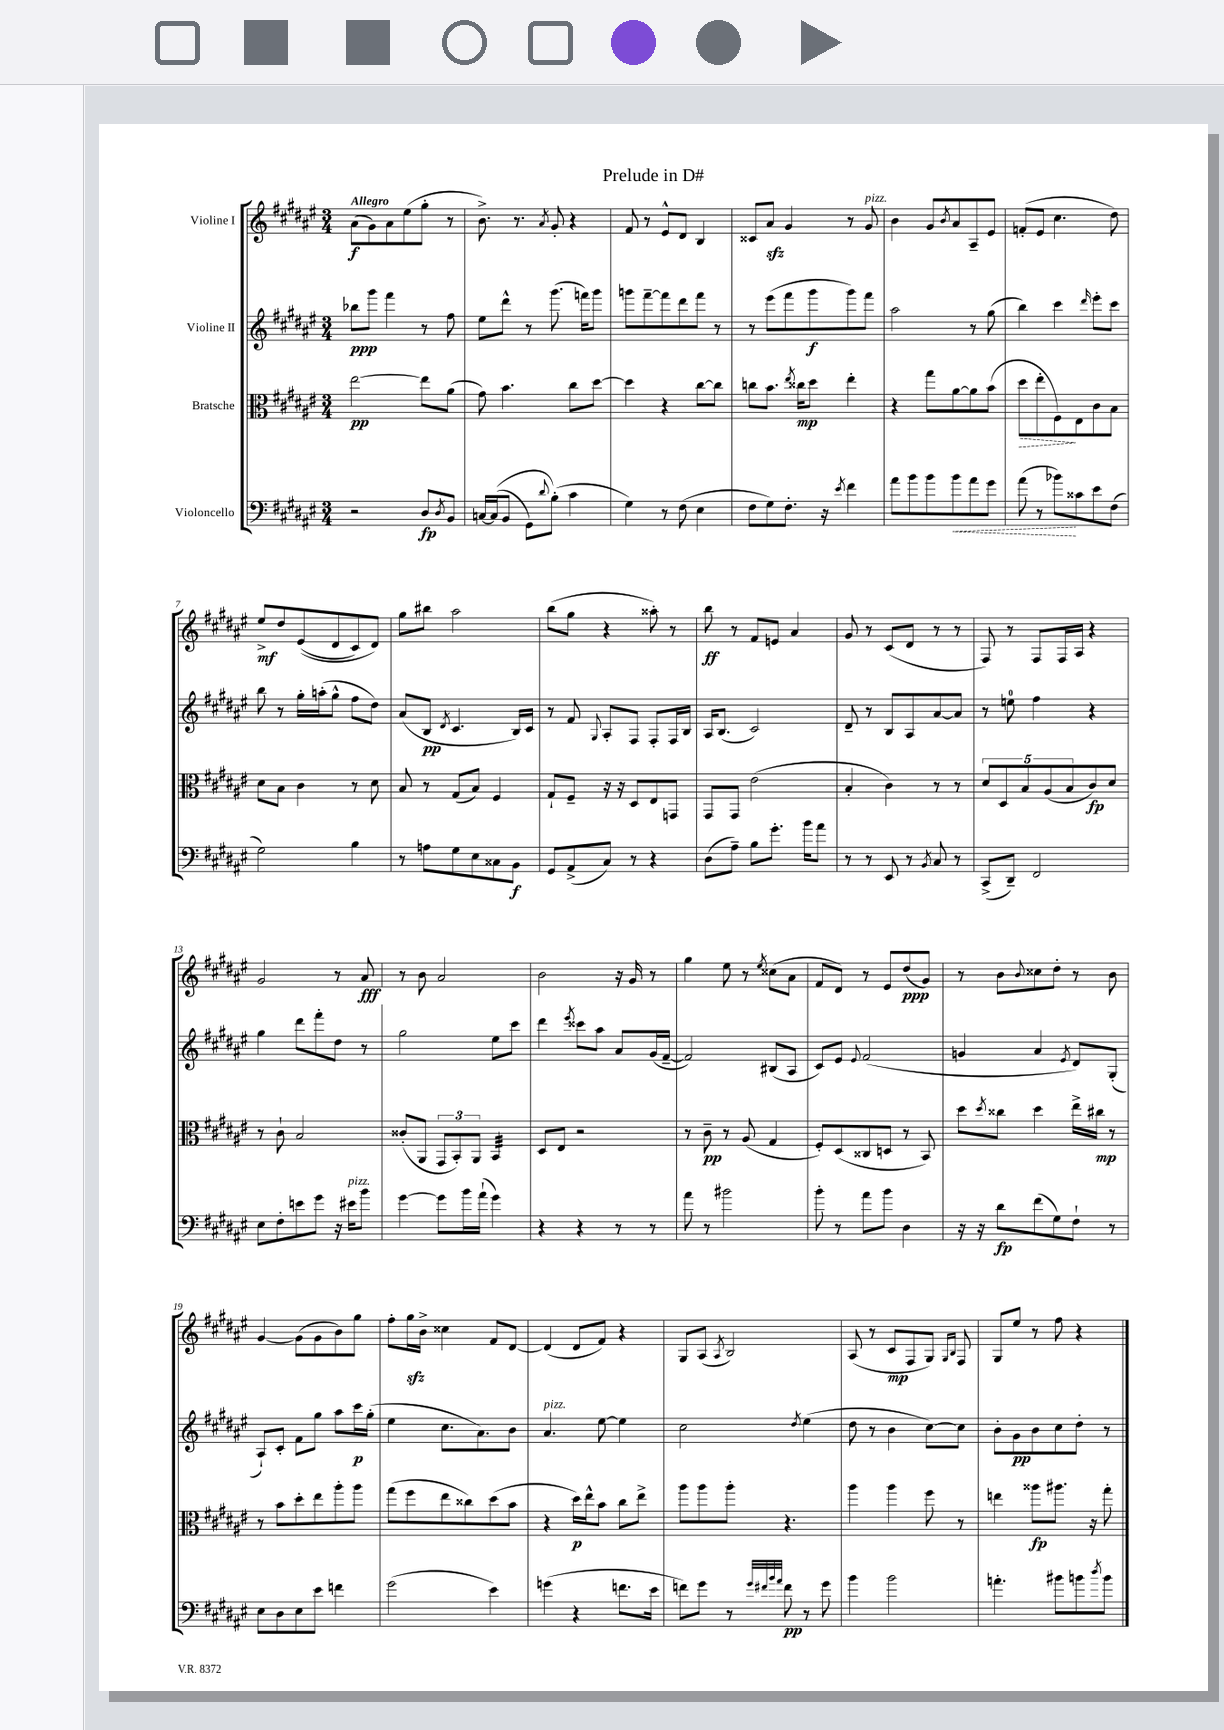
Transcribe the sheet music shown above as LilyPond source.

\header { title = "Prelude in D#" }
<<
\new StaffGroup <<
\new Staff = "s0" \with { instrumentName = "Violine I" } {
    \clef treble \key fis \major \numericTimeSignature \time 3/4 \tempo "Allegro"
    ais'8\f( gis'8) ais'8 eis''8( gis''8-. r8 |
    b'8.->) r8. \acciaccatura { ais'8 } gis'8-. r4 |
    fis'8 r8 eis'8-^ dis'8 b4 |
    cisis'8 ais'8\sfz gis'4 r8 gis'8^\markup { \italic "pizz." } |
    b'4 gis'8 \acciaccatura { b'8 } ais'8 ais8-- eis'8 |
    f'8-.( eis'8 cis''4. dis''8) |
    eis''8->\mf dis''8 eis'8(\( dis'8 cis'8) dis'8\) |
    gis''8 bis''8 ais''2 |
    b''8( gis''8 r4 aisis''8-.) r8 |
    b''8\ff r8 fis'8 e'8 ais'4 |
    gis'8 r8 cis'8( dis'8 r8 r8 |
    fis8) r8 fis8 fis16 ais16 r4 |
    gis'2 r8 ais'8\fff |
    r8 b'8 ais'2 |
    b'2 r16 gis'16 r8 |
    gis''4 eis''8 r8 \acciaccatura { eis''8 } cisis''8( ais'8 |
    fis'8 dis'8) r8 eis'8 dis''8\ppp( gis'8) |
    r8 b'8 \appoggiatura { b'8 } cisis''8 dis''8-. r8 b'8 |
    gis'4~ gis'8( gis'8 b'8) gis''8 |
    fis''8-. gis''16\sfz b'16-> cisis''4 fis'8 dis'8~ |
    dis'4( dis'8 fis'8) r4 |
    gis8 ais8( \acciaccatura { ais8 } b2) |
    ais8( r8 cis'8\mp fis8 gis8) \grace { gis16 b16 } fis8 |
    gis8 eis''8 r8 fis''8 r4 \bar "|." |
}
\new Staff = "s1" \with { instrumentName = "Violine II" } {
    \clef treble \key fis \major \numericTimeSignature \time 3/4
    bes''8\ppp gis'''8 fis'''4 r8 fis''8 |
    eis''8 dis'''8-^ r8 gis'''8.( f'''16) gis'''8 |
    g'''8 fis'''8~-- fis'''8 dis'''8 fis'''8 r8 |
    r8 eis'''8( fis'''8 gis'''8\f gis'''8) fis'''8 |
    ais''2 r8 gis''8( |
    b''4) cis'''4 \grace { dis'''16 } eis'''8-. cis'''8 |
    b''8 r8 gis''16-. a''16-.( gis''8-^ fis''8 dis''8) |
    ais'8( b8\pp \acciaccatura { dis'8 } cis'4. b16) cis'16 |
    r8 fis'8 \appoggiatura { gis8 } ais8-. fis8 fis8-. fis16 b16 |
    ais16 b8.( cis'2) |
    dis'8-- r8 b8 ais8 ais'8~ ais'8 |
    r8 e''8-0 fis''4 r4 |
    gis''4 dis'''8 fis'''8-. dis''8 r8 |
    gis''2 eis''8 cis'''8 |
    dis'''4 \acciaccatura { eis'''8 } cisis'''8 ais''8 ais'8 gis'16( fis'16~-- |
    fis'2) bis8( ais8 |
    cis'8) eis'8 \appoggiatura { eis'8 } fis'2( |
    g'4 ais'4 \acciaccatura { eis'8 } dis'8) gis8-.( |
    ais8-!) cis'8-. fis'8 gis''8 ais''8 cis'''16\p gis''16-.( |
    eis''4 cis''8. ais'8.) b'8 |
    ais'4.^\markup { \italic "pizz." } eis''8~ eis''4 |
    cis''2 \acciaccatura { dis''8 } eis''4( |
    dis''8 r8 b'4 cis''8~) cis''8 |
    b'8-. gis'8\pp b'8 cis''8 dis''8-. r8 \bar "|." |
}
\new Staff = "s2" \with { instrumentName = "Bratsche" } {
    \clef alto \key fis \major \numericTimeSignature \time 3/4
    eis''2~\pp eis''8 ais'8( |
    gis'8) b'4. cis''8 dis''8~ |
    dis''4 r4 cis''8~ cis''8 |
    c''8 b'8. \acciaccatura { eis''8 } cisis''16\mp dis''8 eis''4-. |
    r4 gis''8 ais'8~ ais'8 b'8( |
    \once \override Hairpin.style = #'dashed-line dis''8\> eis''8-. fis8\!) eis8 cis'8 b8 |
    dis'8 b8 cis'4 r8 dis'8 |
    b8 r8 gis8( b8) fis4 |
    gis8-! fis8-- r16 r16 dis8 eis8 g,8 |
    gis,8 gis,8 eis'2( |
    b4-. cis'4) r8 r8 |
    \tuplet 5/4 { dis'8 dis8 b8 ais8( b8 } cis'8\fp) dis'8 |
    r8 cis'8-! b2 |
    cisis'8-.( ais,8 \tuplet 3/2 { gis,8 b,8-.) ais,8 } b,4:32 |
    dis8 eis8 r2 |
    r8 cis'8--\pp r8 ais8( gis4 |
    fis8-.) dis8( cisis8 d8 r8 b,8) |
    dis''8 \acciaccatura { dis''8 } cisis''8 dis''4 eis''16-> cis''16\mp r8 |
    r8 b'8 dis''8-. eis''8 ais''8-. ais''8 |
    gis''8( fis''8 eis''8 cisis''8) dis''8( b'8 |
    r4 dis''16\p) eis''16-^ b'8 cis''8 eis''8-> |
    ais''8 ais''8 ais''8-. r4. |
    ais''4 ais''4 fis''8 r8 |
    e''4 aisis''8\fp ais''8. r16 gis''8-. \bar "|." |
}
\new Staff = "s3" \with { instrumentName = "Violoncello" } {
    \clef bass \key fis \major \numericTimeSignature \time 3/4
    r2 dis8\fp \acciaccatura { dis8 } b,8 |
    c16~ c16(\( b,8 gis,8) \appoggiatura { dis'8 } b8-.(\) cis'4 |
    gis4) r8 fis8( eis4 |
    fis8 gis8) fis8.-. r16 \acciaccatura { eis'8 } fis'4 |
    ais'8 b'8 b'8 \once \override Hairpin.style = #'dashed-line b'8\< ais'8 gis'8 |
    ais'8( r8 bes'8\!) cisis'8 eis'8 fis8( |
    gis2) b4 |
    r8 a8 gis8 eis8 cisis8 b,8\f |
    gis,8 ais,8->( cis8) r8 r4 |
    dis8( ais8--) b8 gis'8.-. b'16 ais'8 |
    r8 r8 eis,8 r8 \acciaccatura { b,8 } cis8 r8 |
    cis,8->( dis,8--) fis,2 |
    eis8 fis8-. e'8 gis'8 r16 eis'16^\markup { \italic "pizz." } b'8 |
    gis'4~ gis'8 b'16 ais'16-!( gis'4) |
    r4 r4 r8 r8 |
    ais'8 r8 bis'2 |
    b'8-. r8 ais'8 b'8 dis4 |
    r16 r16 dis'8\fp fis'8( gis8) fis8-! r8 |
    eis8 dis8 eis8 eis'8 f'4 |
    gis'2( eis'4) |
    g'4( r4 f'8. eis'16 |
    f'8) gis'8 r8 \grace { gis'32 fis'32 b'32 ais'32 } fis'8\pp r8 gis'8 |
    b'4 b'2 |
    a'4.-. bis'8 b'8 \acciaccatura { dis''8 } b'8 \bar "|." |
}
>>
>>
